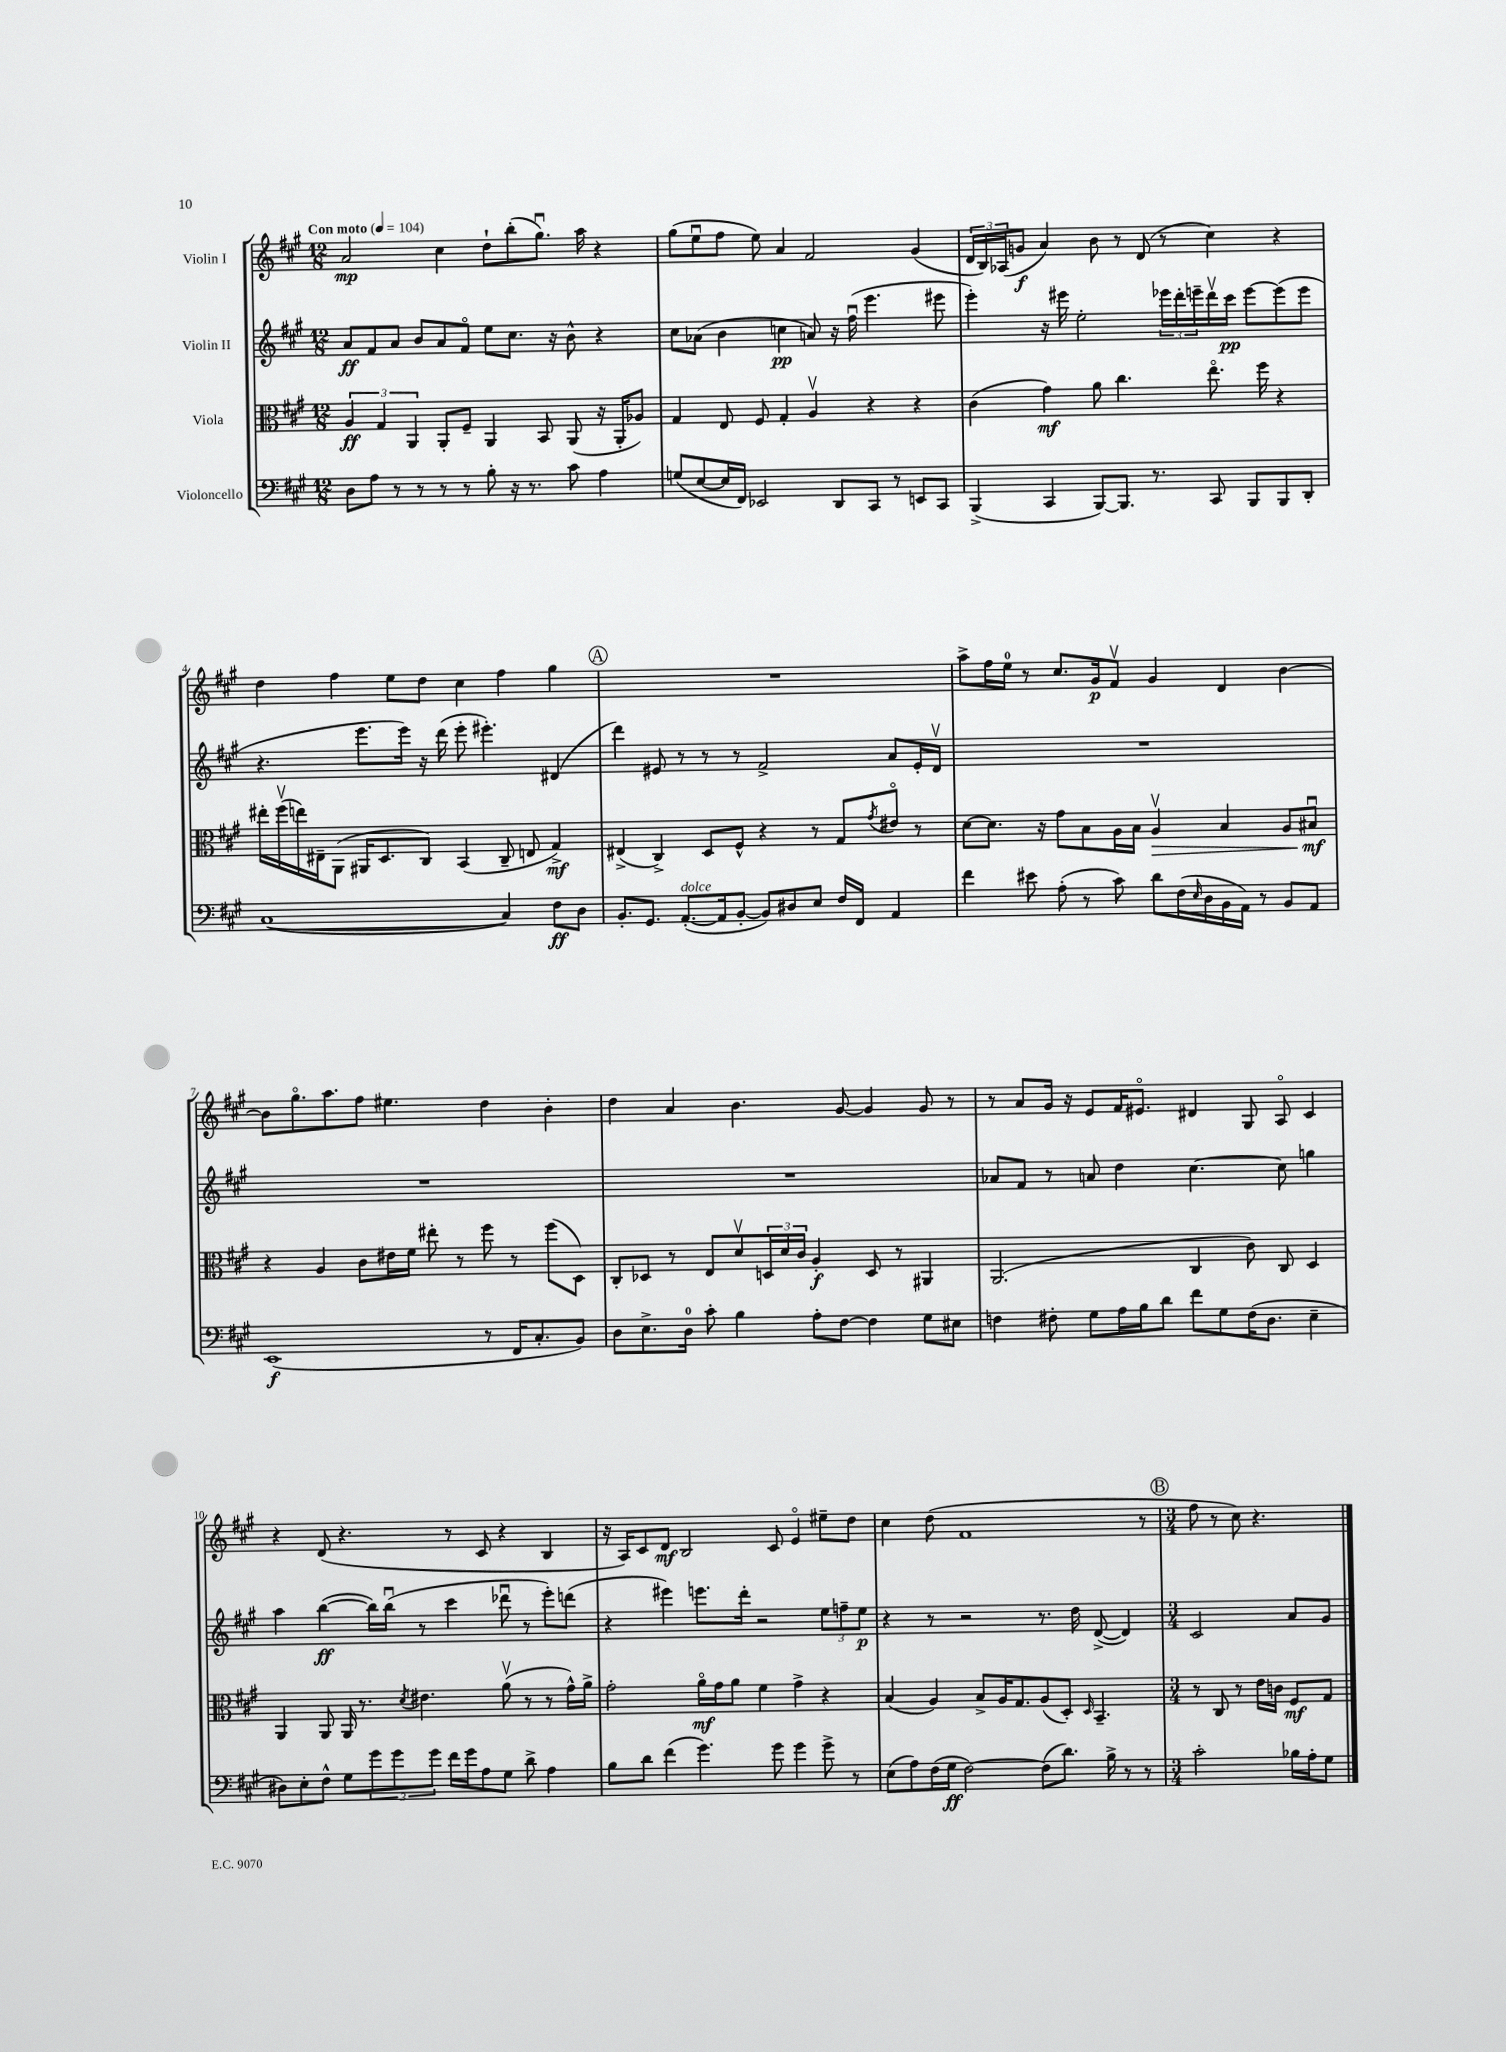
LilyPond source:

<<
\new StaffGroup <<
\new Staff = "s0" \with { instrumentName = "Violin I" } {
    \clef treble \key a \major \numericTimeSignature \time 12/8 \tempo "Con moto" 4 = 104
    a'2\mp cis''4 d''8-! b''8-.( gis''8.\downbow) a''16 r4 |
    gis''8( e''8\downbow fis''8 e''8) a'4 fis'2 gis'4( |
    \tuplet 3/2 { d'16 b16) aes16( } g'8\f a'4) b'8 r8 d'8( r8 cis''4) r4 |
    d''4 fis''4 e''8 d''8 cis''4 fis''4 gis''4 |
    \mark \markup { \circle "A" } R1. |
    a''8-> fis''16 e''16-0 r8 cis''8. gis'16\p fis'8\upbow gis'4 d'4 b'4~ |
    b'8 gis''8.\flageolet a''8. fis''8 eis''4. d''4 b'4-. |
    d''4 a'4 b'4. gis'8~ gis'4 gis'8 r8 |
    r8 a'8 gis'16 r16 e'8 fis'16 eis'8.\flageolet dis'4 gis8 a8\flageolet cis'4 |
    r4 d'8( r4. r8 cis'8 r4 b4 |
    r16 a16) cis'8 d'8\mf b2 cis'8 e'4\flageolet eis''8-- d''8 |
    cis''4 d''8( fis'1 r8 |
    \mark \markup { \circle "B" } \numericTimeSignature \time 3/4 fis''8 r8 cis''8) r4. \bar "|." |
}
\new Staff = "s1" \with { instrumentName = "Violin II" } {
    \clef treble \key a \major \numericTimeSignature \time 12/8
    a'8\ff fis'8 a'8 b'8 a'8 fis'8\flageolet e''8 cis''8. r16 b'8-^ r4 |
    cis''8 aes'8( b'4 c''4\pp a'8) r16 fis''16\downbow( e'''4. eis'''8 |
    e'''4-.) r16 eis'''16 e''2-. \tuplet 3/2 { ees'''16 d'''16-. e'''16-- } d'''16\upbow cis'''16\pp e'''8~ e'''8( e'''8 |
    r4. e'''8. e'''16) r16 d'''16( e'''8-. eis'''4.-.) dis'4( |
    \mark \markup { \circle "A" } d'''4) eis'8 r8 r8 r8 fis'2-> a'8 eis'16-. d'16\upbow |
    R1. |
    R1. |
    R1. |
    aes'8 fis'8 r8 a'8 d''4 cis''4.~ cis''8 g''4 |
    a''4 b''4~\ff( b''16) b''16\downbow( r8 cis'''4 des'''8\downbow r8 e'''8-.) d'''8( |
    r4 eis'''4) e'''8. d'''16-. r2 \tuplet 3/2 { e''8 f''8-- e''8\p } |
    r4 r8 r2 r8. d''16 d'8~->( d'4) |
    \mark \markup { \circle "B" } \numericTimeSignature \time 3/4 cis'2 a'8 gis'8 \bar "|." |
}
\new Staff = "s2" \with { instrumentName = "Viola" } {
    \clef alto \key a \major \numericTimeSignature \time 12/8
    \tuplet 3/2 { a4\ff gis4 a,4 } a,8-. fis8-- a,4 b,8 a,8( r16 a,16-. aes8) |
    gis4 e8 fis8 gis4-. a4\upbow r4 r4 |
    cis'4( gis'4\mf) a'8 cis''4. e''8.\flageolet fis''16 r4 |
    eis''16-. fis''16\upbow( e''16) eis16-- a,8( ais,16 d8. cis8) b,4( cis8-- e8 gis4->\mf) |
    \mark \markup { \circle "A" } eis4->( cis4->) d8 fis8-^ r4 r8 gis8 \acciaccatura { gis'8 } eis'8\flageolet r8 |
    d'8~ d'8. r16 gis'8 b8 a16 b16 a4\upbow\> b4 a8 bis8\downbow\mf\! |
    r4 a4 cis'8 eis'16 fis'16 eis''8-. r8 fis''8 r8 fis''8( d8) |
    cis8-. des8 r8 e8 d'8\upbow \tuplet 3/2 { d16 d'16 cis'16 } a4-.\f d8 r8 ais,4 |
    a,2.( cis4 cis'8) cis8 d4 |
    a,4 a,8 a,16 r8. \acciaccatura { d'8 } eis'4. a'8\upbow( r8 r8 gis'16-^) a'16-> |
    gis'2-. a'16\flageolet\mf gis'16 a'8 fis'4 gis'4-> r4 |
    b4( a4) b8-> a16 gis8. a8( d8-.) \grace { d16 } b,4.-- |
    \mark \markup { \circle "B" } \numericTimeSignature \time 3/4 r8 cis8 r8 e'16 c'16 fis8\mf gis8 \bar "|." |
}
\new Staff = "s3" \with { instrumentName = "Violoncello" } {
    \clef bass \key a \major \numericTimeSignature \time 12/8
    d8 a8 r8 r8 r8 r8 b8-. r16 r8. cis'8 a4 |
    g8( e8~ e16 fis,16) ees,2 d,8 cis,8 r8 e,8 cis,8 |
    b,,4->( cis,4 b,,8~) b,,8. r8. cis,8 b,,8 b,,8 d,8-. |
    cis1~( cis4) fis8\ff d8 |
    \mark \markup { \circle "A" } b,8.-. gis,8. a,8.~-.^\markup { \italic "dolce" }( a,16 b,8~-. b,8) dis8 e8 fis16 fis,16 a,4 |
    fis'4 eis'8 a8-.( r8 cis'8) d'8 fis16( \grace { e16 } d16 b,16 a,16) r8 b,8 a,8 |
    e,1\f( r8 fis,16 cis8.-. b,8) |
    d8 e8.-> d16-0 cis'8-. b4 a8-. fis8~ fis4 gis8 eis8 |
    f4 fis8-. gis8 a16 b16 d'8 fis'8 gis8 fis16( d8. e4-- |
    dis8) e8-. fis8-^ gis8 \tuplet 3/2 { gis'8 gis'8 gis'8 } fis'16 gis'16 a8 gis8 d'8-> a4 |
    b8 d'8 fis'4( gis'4.) gis'8 gis'4 gis'8-> r8 |
    e8( a8) fis16( gis16\ff fis2~) fis8( d'8.) b16-> r8 r8 |
    \mark \markup { \circle "B" } \numericTimeSignature \time 3/4 cis'2-. bes16 a16-. gis8 \bar "|." |
}
>>
>>
